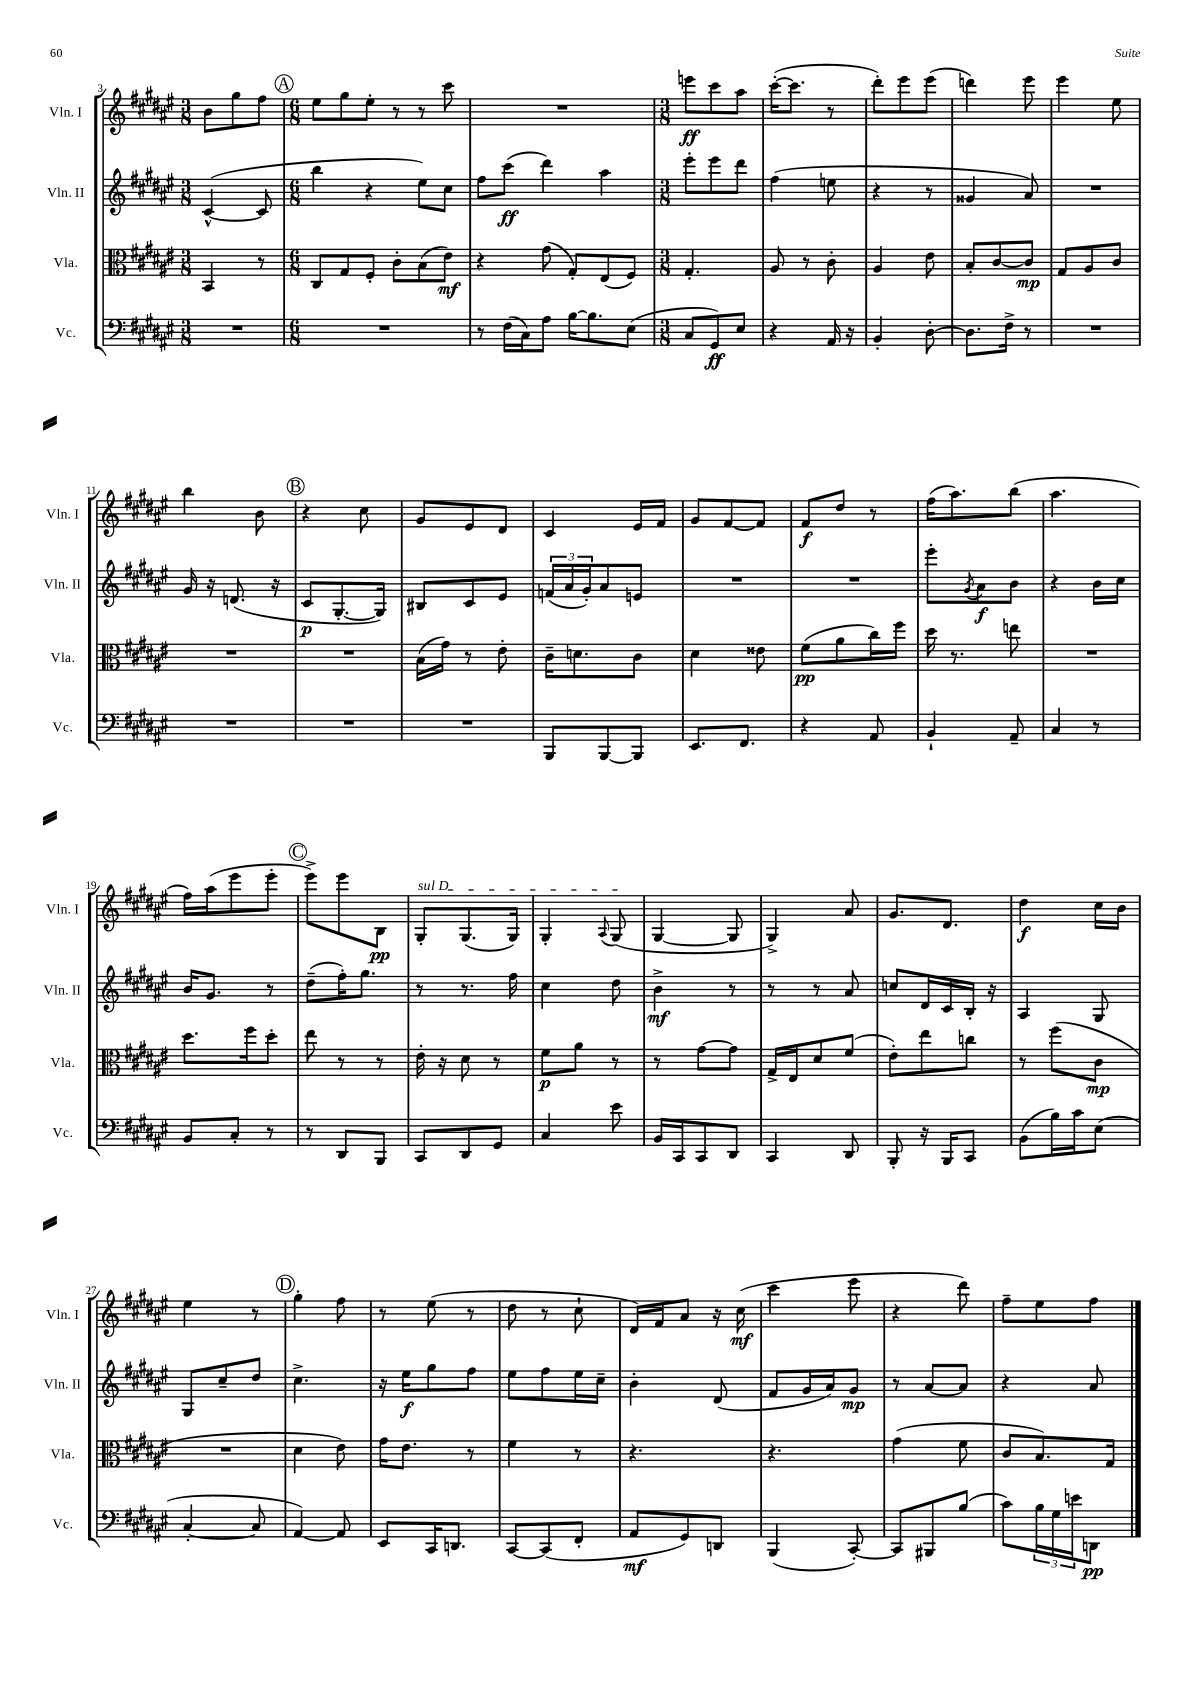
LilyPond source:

<<
\new StaffGroup <<
\new Staff = "s0" \with { instrumentName = "Vln. I" shortInstrumentName = "Vln. I" } {
    \clef treble \key fis \major \numericTimeSignature \time 3/8
    b'8 gis''8 fis''8 |
    \mark \markup { \circle "A" } \numericTimeSignature \time 6/8 eis''8 gis''8 eis''8-. r8 r8 cis'''8 |
    R2. |
    \numericTimeSignature \time 3/8 e'''8\ff cis'''8 ais''8 |
    cis'''16~-.( cis'''8. r8 |
    dis'''8-.) eis'''8 eis'''8( |
    d'''4) eis'''8 |
    eis'''4 eis''8 |
    b''4 b'8 |
    \mark \markup { \circle "B" } r4 cis''8 |
    gis'8 eis'8 dis'8 |
    cis'4 eis'16 fis'16 |
    gis'8 fis'8~ fis'8 |
    fis'8\f dis''8 r8 |
    fis''16( ais''8.) b''8( |
    ais''4. |
    fis''16) ais''16( eis'''8 eis'''8-. |
    \mark \markup { \circle "C" } eis'''8->) eis'''8 b8\pp |
    \once \override TextSpanner.bound-details.left.text = \markup { \italic "sul D" } gis8-.\startTextSpan gis8.( gis16) |
    gis4-. \appoggiatura { ais8 } gis8\stopTextSpan( |
    gis4~ gis8 |
    gis4->) ais'8 |
    gis'8. dis'8. |
    dis''4\f cis''16 b'16 |
    eis''4 r8 |
    \mark \markup { \circle "D" } gis''4-. fis''8 |
    r8 eis''8( r8 |
    dis''8 r8 cis''8-! |
    dis'16) fis'16 ais'8 r16 cis''16\mf( |
    cis'''4 eis'''8 |
    r4 dis'''8) |
    fis''8-- eis''8 fis''8 \bar "|." |
}
\new Staff = "s1" \with { instrumentName = "Vln. II" shortInstrumentName = "Vln. II" } {
    \clef treble \key fis \major \numericTimeSignature \time 3/8
    cis'4~-^( cis'8 |
    \mark \markup { \circle "A" } \numericTimeSignature \time 6/8 b''4 r4 eis''8) cis''8 |
    fis''8 cis'''8\ff( dis'''4) ais''4 |
    \numericTimeSignature \time 3/8 eis'''8-. eis'''8 dis'''8 |
    fis''4( e''8 |
    r4 r8 |
    gisis'4 ais'8) |
    R4. |
    gis'16 r16 d'8.( r16 |
    \mark \markup { \circle "B" } cis'8\p gis8.~-. gis16) |
    bis8 cis'8 eis'8 |
    \tuplet 3/2 { f'16( ais'16 gis'16-.) } ais'8 e'8 |
    R4. |
    R4. |
    eis'''8-. \acciaccatura { gis'8 } ais'8\f b'8 |
    r4 b'16 cis''16 |
    b'16 gis'8. r8 |
    \mark \markup { \circle "C" } dis''8--( fis''16-.) gis''8. |
    r8 r8. fis''16 |
    cis''4 dis''8 |
    b'4->\mf r8 |
    r8 r8 ais'8 |
    c''8 dis'16 cis'16 b16-. r16 |
    ais4 gis8 |
    gis8 cis''8-- dis''8 |
    \mark \markup { \circle "D" } cis''4.-> |
    r16 eis''16\f gis''8 fis''8 |
    eis''8 fis''8 eis''16 cis''16-- |
    b'4-. dis'8( |
    fis'8 gis'16 ais'16) gis'8\mp |
    r8 ais'8~ ais'8 |
    r4 ais'8 \bar "|." |
}
\new Staff = "s2" \with { instrumentName = "Vla." shortInstrumentName = "Vla." } {
    \clef alto \key fis \major \numericTimeSignature \time 3/8
    b,4 r8 |
    \mark \markup { \circle "A" } \numericTimeSignature \time 6/8 cis8 gis8 fis8-. cis'8-. b8( eis'8\mf) |
    r4 gis'8( gis8-.) eis8( fis8) |
    \numericTimeSignature \time 3/8 gis4.-. |
    ais8 r8 cis'8-. |
    ais4 eis'8 |
    b8-. cis'8~ cis'8\mp |
    gis8 ais8 cis'8 |
    R4. |
    \mark \markup { \circle "B" } R4. |
    b16( gis'16) r8 eis'8-. |
    cis'16-- d'8. cis'8 |
    dis'4 eisis'8 |
    fis'8\pp( ais'8 cis''16) fis''16 |
    dis''16 r8. e''8 |
    R4. |
    dis''8. fis''16 dis''8-. |
    \mark \markup { \circle "C" } eis''8 r8 r8 |
    eis'16-. r16 dis'8 r8 |
    fis'8\p ais'8 r8 |
    r8 gis'8~ gis'8 |
    gis16-> eis16 dis'8 fis'8( |
    eis'8-.) eis''8 c''8 |
    r8 fis''8( cis'8\mp |
    R4. |
    \mark \markup { \circle "D" } dis'4 eis'8) |
    gis'16 eis'8. r8 |
    fis'4 r8 |
    r4. |
    r4. |
    gis'4( fis'8 |
    cis'8 b8.) gis16 \bar "|." |
}
\new Staff = "s3" \with { instrumentName = "Vc." shortInstrumentName = "Vc." } {
    \clef bass \key fis \major \numericTimeSignature \time 3/8
    R4. |
    \mark \markup { \circle "A" } \numericTimeSignature \time 6/8 R2. |
    r8 fis16( cis16) ais8 b16~ b8. eis8( |
    \numericTimeSignature \time 3/8 cis8 gis,8\ff) eis8 |
    r4 ais,16 r16 |
    b,4-. dis8~-. |
    dis8. fis16-> r8 |
    R4. |
    R4. |
    \mark \markup { \circle "B" } R4. |
    R4. |
    b,,8 b,,8~ b,,8 |
    eis,8. fis,8. |
    r4 ais,8 |
    b,4-! ais,8-- |
    cis4 r8 |
    b,8 cis8-. r8 |
    \mark \markup { \circle "C" } r8 dis,8 b,,8 |
    cis,8 dis,8 gis,8 |
    cis4 eis'8 |
    b,16 cis,16 cis,8 dis,8 |
    cis,4 dis,8 |
    b,,8-. r16 b,,16 cis,8 |
    b,8( b16) cis'16 eis8( |
    cis4~-. cis8 |
    \mark \markup { \circle "D" } ais,4~) ais,8 |
    eis,8 cis,16 d,8. |
    cis,8~ cis,8( fis,8-. |
    ais,8\mf gis,8) d,8 |
    b,,4( cis,8~-.) |
    cis,8 bis,,8 b8( |
    cis'8) \tuplet 3/2 { b16 gis16 e'16 } d,8\pp \bar "|." |
}
>>
>>
\layout { \context { \Score currentBarNumber = #3 } }
